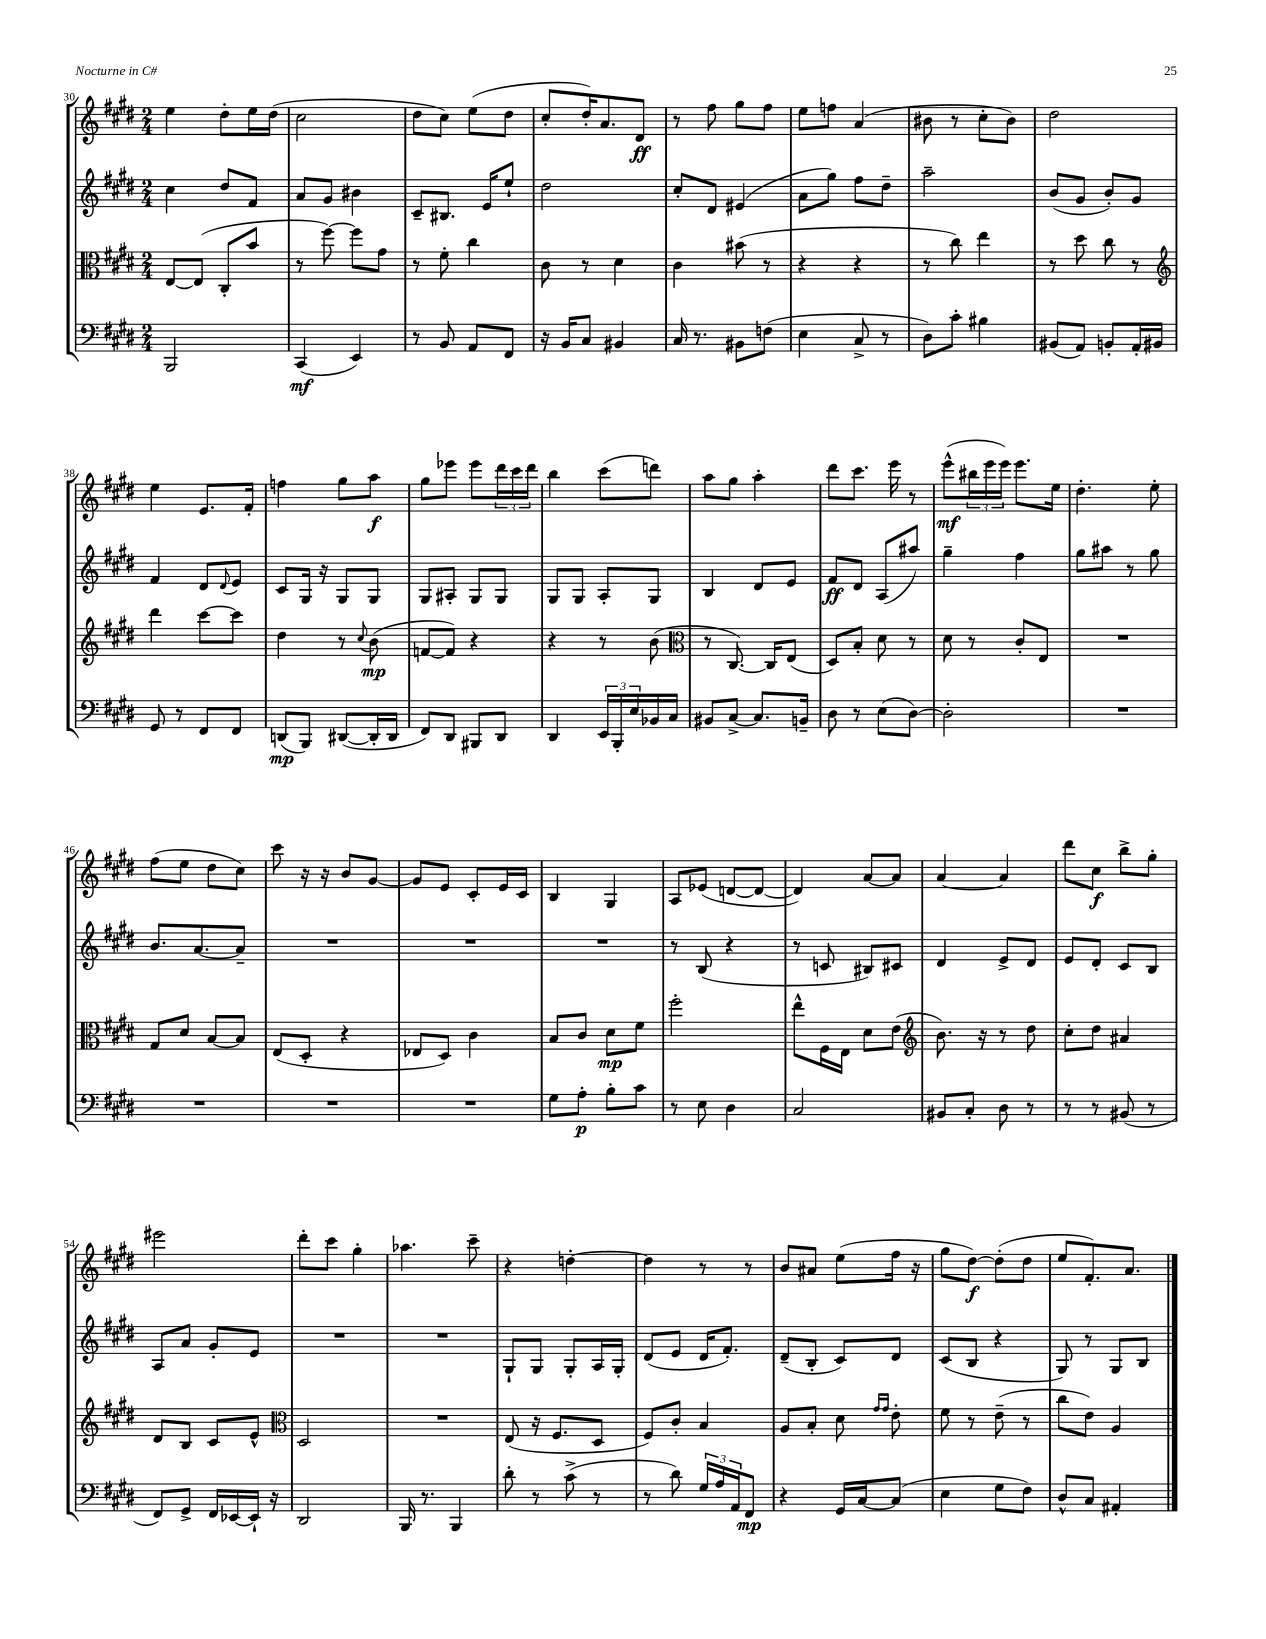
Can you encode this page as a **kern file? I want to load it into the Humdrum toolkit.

**kern	**dynam	**kern	**dynam	**kern	**dynam	**kern	**dynam
*part4	*part4	*part3	*part3	*part2	*part2	*part1	*part1
*staff4	*staff4	*staff3	*staff3	*staff2	*staff2	*staff1	*staff1
*clefF4	*	*clefC3	*	*clefG2	*	*clefG2	*
*k[f#c#g#d#]	*	*k[f#c#g#d#]	*	*k[f#c#g#d#]	*	*k[f#c#g#d#]	*
*M2/4	*	*M2/4	*	*M2/4	*	*M2/4	*
=30	=30	=30	=30	=30	=30	=30	=30
2BBB/	.	[8E/L	.	4cc#\	.	4ee\	.
.	.	(8E/J]	.	.	.	.	.
.	.	8C#'/L	.	8dd#/L	.	8dd#'\L	.
.	.	8b/J	.	8f#/J	.	16ee\L	.
.	.	.	.	.	.	(16dd#\JJ	.
=31	=31	=31	=31	=31	=31	=31	=31
(4CC#/	mf	8r	.	8a/L	.	2cc#\	.
.	.	[8ff#\)	.	8g#/J	.	.	.
4EE/)	.	8ff#\L]	.	4b#X\	.	.	.
.	.	8g#\J	.	.	.	.	.
=32	=32	=32	=32	=32	=32	=32	=32
8r	.	8r	.	8c#~/L	.	8dd#\L	.
8BB/	.	8f#'\	.	8.B#X/J	.	8cc#\J)	.
8AA/L	.	4cc#\	.	.	.	(8ee\L	.
.	.	.	.	16e/KL	.	.	.
8FF#/J	.	.	.	8ee`/J	.	8dd#\J	.
=33	=33	=33	=33	=33	=33	=33	=33
16r	.	8c#\	.	2dd#\	.	8cc#'/L	.
16BB/KL	.	.	.	.	.	.	.
8C#/J	.	8r	.	.	.	16dd#'/K)	.
.	.	.	.	.	.	8.a/	.
4BB#X/	.	4d#\	.	.	.	.	.
.	.	.	.	.	.	8d#/J	ff
=34	=34	=34	=34	=34	=34	=34	=34
16C#/	.	4c#\	.	8cc#'/L	.	8r	.
8.r	.	.	.	.	.	.	.
.	.	.	.	8d#/J	.	8ff#\	.
8BB#X\L	.	(8b#X\	.	(4e#X/	.	8gg#\L	.
(8Fn\J	.	8r	.	.	.	8ff#\J	.
=35	=35	=35	=35	=35	=35	=35	=35
4E\	.	4r	.	8a\L	.	8ee\L	.
.	.	.	.	8gg#\J)	.	8ffn\J	.
8C#^/	.	4r	.	8ff#\L	.	(4a/	.
8r	.	.	.	8dd#~\J	.	.	.
=36	=36	=36	=36	=36	=36	=36	=36
8D#\L)	.	8r	.	2aa~\	.	8b#X\	.
8c#'\J	.	8cc#\)	.	.	.	8r	.
4B#X\	.	4ee\	.	.	.	8cc#'\L	.
.	.	.	.	.	.	8b#\J)	.
=37	=37	=37	=37	=37	=37	=37	=37
(8BB#X/L	.	8r	.	(8b/L	.	2dd#\	.
8AA/J)	.	8dd#\	.	8g#/J	.	.	.
8BBn'/L	.	8cc#\	.	8b'/L)	.	.	.
16AA'/L	.	8r	.	8g#/J	.	.	.
16BB#X/JJ	.	.	.	.	.	.	.
!!LO:LB:g=z
=38	=38	=38	=38	=38	=38	=38	=38
*	*	*clefG2	*	*	*	*	*
8GG#/	.	4ddd#\	.	4f#/	.	4ee\	.
8r	.	.	.	.	.	.	.
8FF#/L	.	[8ccc#\L	.	8d#/L	.	8.e/L	.
.	.	.	.	8qqd#/	.	.	.
8FF#/J	.	8ccc#\J]	.	8e/J	.	.	.
.	.	.	.	.	.	16f#'/Jk	.
=39	=39	=39	=39	=39	=39	=39	=39
(8DDn/L	mp	4dd#\	.	8c#/L	.	4ffn\	.
8BBB/J)	.	.	.	16G#/Jk	.	.	.
.	.	.	.	16r	.	.	.
([8DD#X/L	.	8r	.	8G#/L	.	8gg#\L	.
.	.	8qqcc#/	.	.	.	.	.
16DD#'/L]	.	(8b\	mp	8G#/J	.	8aa\J	f
16DD#/JJ	.	.	.	.	.	.	.
=40	=40	=40	=40	=40	=40	=40	=40
8FF#/L)	.	[8fn/L	.	8G#/L	.	8gg#\L	.
8DD#/J	.	8f/J])	.	8A#X'/J	.	8eee-X\J	.
8BBB#X/L	.	4r	.	8G#/L	.	8eee-\L	.
8DD#/J	.	.	.	8G#/J	.	24ddd#\L	.
.	.	.	.	.	.	24ccc#\	.
.	.	.	.	.	.	24ddd#\JJ	.
=41	=41	=41	=41	=41	=41	=41	=41
4DD#/	.	4r	.	8G#/L	.	4bb\	.
.	.	.	.	8G#/J	.	.	.
24EE/LL	.	8r	.	8A'/L	.	(8ccc#\L	.
24BBB'/	.	.	.	.	.	.	.
24E/	.	.	.	.	.	.	.
16BB-X/	.	(8b\	.	8G#/J	.	8dddn\J)	.
16C#/JJ	.	.	.	.	.	.	.
=42	=42	=42	=42	=42	=42	=42	=42
*	*	*clefC3	*	*	*	*	*
8BB#X/L	.	8r	.	4B/	.	8aa\L	.
[8C#^/J	.	[8.C#/)	.	.	.	8gg#\J	.
8.C#/L]	.	.	.	8d#/L	.	4aa'\	.
.	.	16C#/KL]	.	.	.	.	.
.	.	(8E/J	.	8e/J	.	.	.
16BBn~/Jk	.	.	.	.	.	.	.
=43	=43	=43	=43	=43	=43	=43	=43
8D#\	.	8D#/L)	.	8f#/L	ff	8ddd#\L	.
8r	.	8B'/J	.	8d#/J	.	8.ccc#\J	.
(8E\L	.	8d#\	.	(8A/L	.	.	.
.	.	.	.	.	.	16eee\	.
[8D#\J)	.	8r	.	8aa#X/J)	.	8r	.
=44	=44	=44	=44	=44	=44	=44	=44
2D#'\]	.	8d#\	.	4gg#~\	.	(8eee^^\L	mf
.	.	8r	.	.	.	24bb#X\L	.
.	.	.	.	.	.	24eee\	.
.	.	.	.	.	.	24eee\JJ)	.
.	.	8c#'/L	.	4ff#\	.	8.eee\L	.
.	.	8E/J	.	.	.	.	.
.	.	.	.	.	.	16ee\Jk	.
=45	=45	=45	=45	=45	=45	=45	=45
2r	.	2r	.	8gg#\L	.	4.dd#'\	.
.	.	.	.	8aa#X\J	.	.	.
.	.	.	.	8r	.	.	.
.	.	.	.	8gg#\	.	8ee'\	.
!!LO:LB:g=z
=46	=46	=46	=46	=46	=46	=46	=46
2r	.	8G#/L	.	8.b/L	.	(8ff#\L	.
.	.	8d#/J	.	.	.	8ee\J	.
.	.	.	.	[8.a/	.	.	.
.	.	[8B/L	.	.	.	8dd#\L	.
.	.	8B/J]	.	8a~/J]	.	8cc#\J)	.
=47	=47	=47	=47	=47	=47	=47	=47
2r	.	(8E/L	.	2r	.	8ccc#\	.
.	.	8D#'/J	.	.	.	16r	.
.	.	.	.	.	.	16r	.
.	.	4r	.	.	.	8b/L	.
.	.	.	.	.	.	[8g#/J	.
=48	=48	=48	=48	=48	=48	=48	=48
2r	.	8E-X/L	.	2r	.	8g#/L]	.
.	.	8D#/J)	.	.	.	8e/J	.
.	.	4c#\	.	.	.	8c#'/L	.
.	.	.	.	.	.	16e/L	.
.	.	.	.	.	.	16c#/JJ	.
=49	=49	=49	=49	=49	=49	=49	=49
8G#\L	.	8B/L	.	2r	.	4B/	.
8A'\J	p	8c#/J	.	.	.	.	.
8B'\L	.	8d#\L	mp	.	.	4G#/	.
8c#\J	.	8f#\J	.	.	.	.	.
=50	=50	=50	=50	=50	=50	=50	=50
8r	.	2ff#'\	.	8r	.	8A/L	.
8E\	.	.	.	(8B/	.	(8e-X/J	.
4D#\	.	.	.	4r	.	[8dn/L	.
.	.	.	.	.	.	8d/J_	.
=51	=51	=51	=51	=51	=51	=51	=51
2C#/	.	8ee^^\L	.	8r	.	4d/])	.
.	.	16F#\L	.	8cn/	.	.	.
.	.	16E\JJ	.	.	.	.	.
.	.	8d#\L	.	8B#X/L)	.	[8a/L	.
.	.	(8e\J	.	8c#X/J	.	8a/J]	.
=52	=52	=52	=52	=52	=52	=52	=52
*	*	*clefG2	*	*	*	*	*
8BB#X/L	.	8.b\)	.	4d#/	.	[4a/	.
8C#'/J	.	.	.	.	.	.	.
.	.	16r	.	.	.	.	.
8D#\	.	8r	.	8e^/L	.	4a/]	.
8r	.	8dd#\	.	8d#/J	.	.	.
=53	=53	=53	=53	=53	=53	=53	=53
8r	.	8cc#'\L	.	8e/L	.	8ddd#\L	.
8r	.	8dd#\J	.	8d#'/J	.	8cc#\J	f
(8BB#X/	.	4a#X/	.	8c#/L	.	8bb^\L	.
8r	.	.	.	8B/J	.	8gg#'\J	.
!!LO:LB:g=z
=54	=54	=54	=54	=54	=54	=54	=54
8FF#/L)	.	8d#/L	.	8A/L	.	2eee#X\	.
8GG#^/J	.	8B/J	.	8a/J	.	.	.
16FF#/LL	.	8c#/L	.	8g#'/L	.	.	.
[16EE-X/	.	.	.	.	.	.	.
16EE-`/JJ]	.	8e^^/J	.	8e/J	.	.	.
16r	.	.	.	.	.	.	.
=55	=55	=55	=55	=55	=55	=55	=55
*	*	*clefC3	*	*	*	*	*
2DD#/	.	2D#/	.	2r	.	8ddd#'\L	.
.	.	.	.	.	.	8ccc#\J	.
.	.	.	.	.	.	4gg#'\	.
=56	=56	=56	=56	=56	=56	=56	=56
16BBB/	.	2r	.	2r	.	4.aa-X\	.
8.r	.	.	.	.	.	.	.
4BBB/	.	.	.	.	.	.	.
.	.	.	.	.	.	8ccc#~\	.
=57	=57	=57	=57	=57	=57	=57	=57
8d#'\	.	(8E/	.	8G#`/L	.	4r	.
8r	.	16r	.	8G#/J	.	.	.
.	.	8.F#/L	.	.	.	.	.
(8c#^\	.	.	.	8G#'/L	.	[4ddn'\	.
8r	.	8D#/J	.	16A/L	.	.	.
.	.	.	.	16G#'/JJ	.	.	.
=58	=58	=58	=58	=58	=58	=58	=58
8r	.	8F#/L)	.	(8d#/L	.	4dd\]	.
8d#\)	.	8c#'/J	.	8e/J	.	.	.
24G#/LL	.	4B/	.	16d#/KL	.	8r	.
24A/	.	.	.	.	.	.	.
.	.	.	.	8.f#'/J)	.	.	.
24AA/J	.	.	.	.	.	.	.
8FF#/J	mp	.	.	.	.	8r	.
=59	=59	=59	=59	=59	=59	=59	=59
4r	.	8A/L	.	(8d#~/L	.	8b/L	.
.	.	8B'/J	.	8B'/J	.	8a#X/J	.
16GG#/LL	.	8d#\	.	8c#/L)	.	(8ee\L	.
[16C#/J	.	.	.	.	.	.	.
.	.	16qqg#/LL	.	.	.	.	.
.	.	16qqg#/JJ	.	.	.	.	.
(8C#/J]	.	8e'\	.	8d#/J	.	16ff#\Jk	.
.	.	.	.	.	.	16r	.
=60	=60	=60	=60	=60	=60	=60	=60
4E\	.	8f#\	.	(8c#/L	.	8gg#\L	.
.	.	8r	.	8B/J	.	[8dd#\J)	f
8G#\L	.	(8e~\	.	4r	.	(8dd#'\L]	.
8F#\J)	.	8r	.	.	.	8dd#\J	.
=61	=61	=61	=61	=61	=61	=61	=61
8D#^^/L	.	8cc#\L	.	8G#/)	.	8ee/L	.
8C#/J	.	8e\J)	.	8r	.	8.f#'/)	.
4AA#X'/	.	4A/	.	8G#/L	.	.	.
.	.	.	.	.	.	8.a/J	.
.	.	.	.	8B/J	.	.	.
==	==	==	==	==	==	==	==
*-	*-	*-	*-	*-	*-	*-	*-
